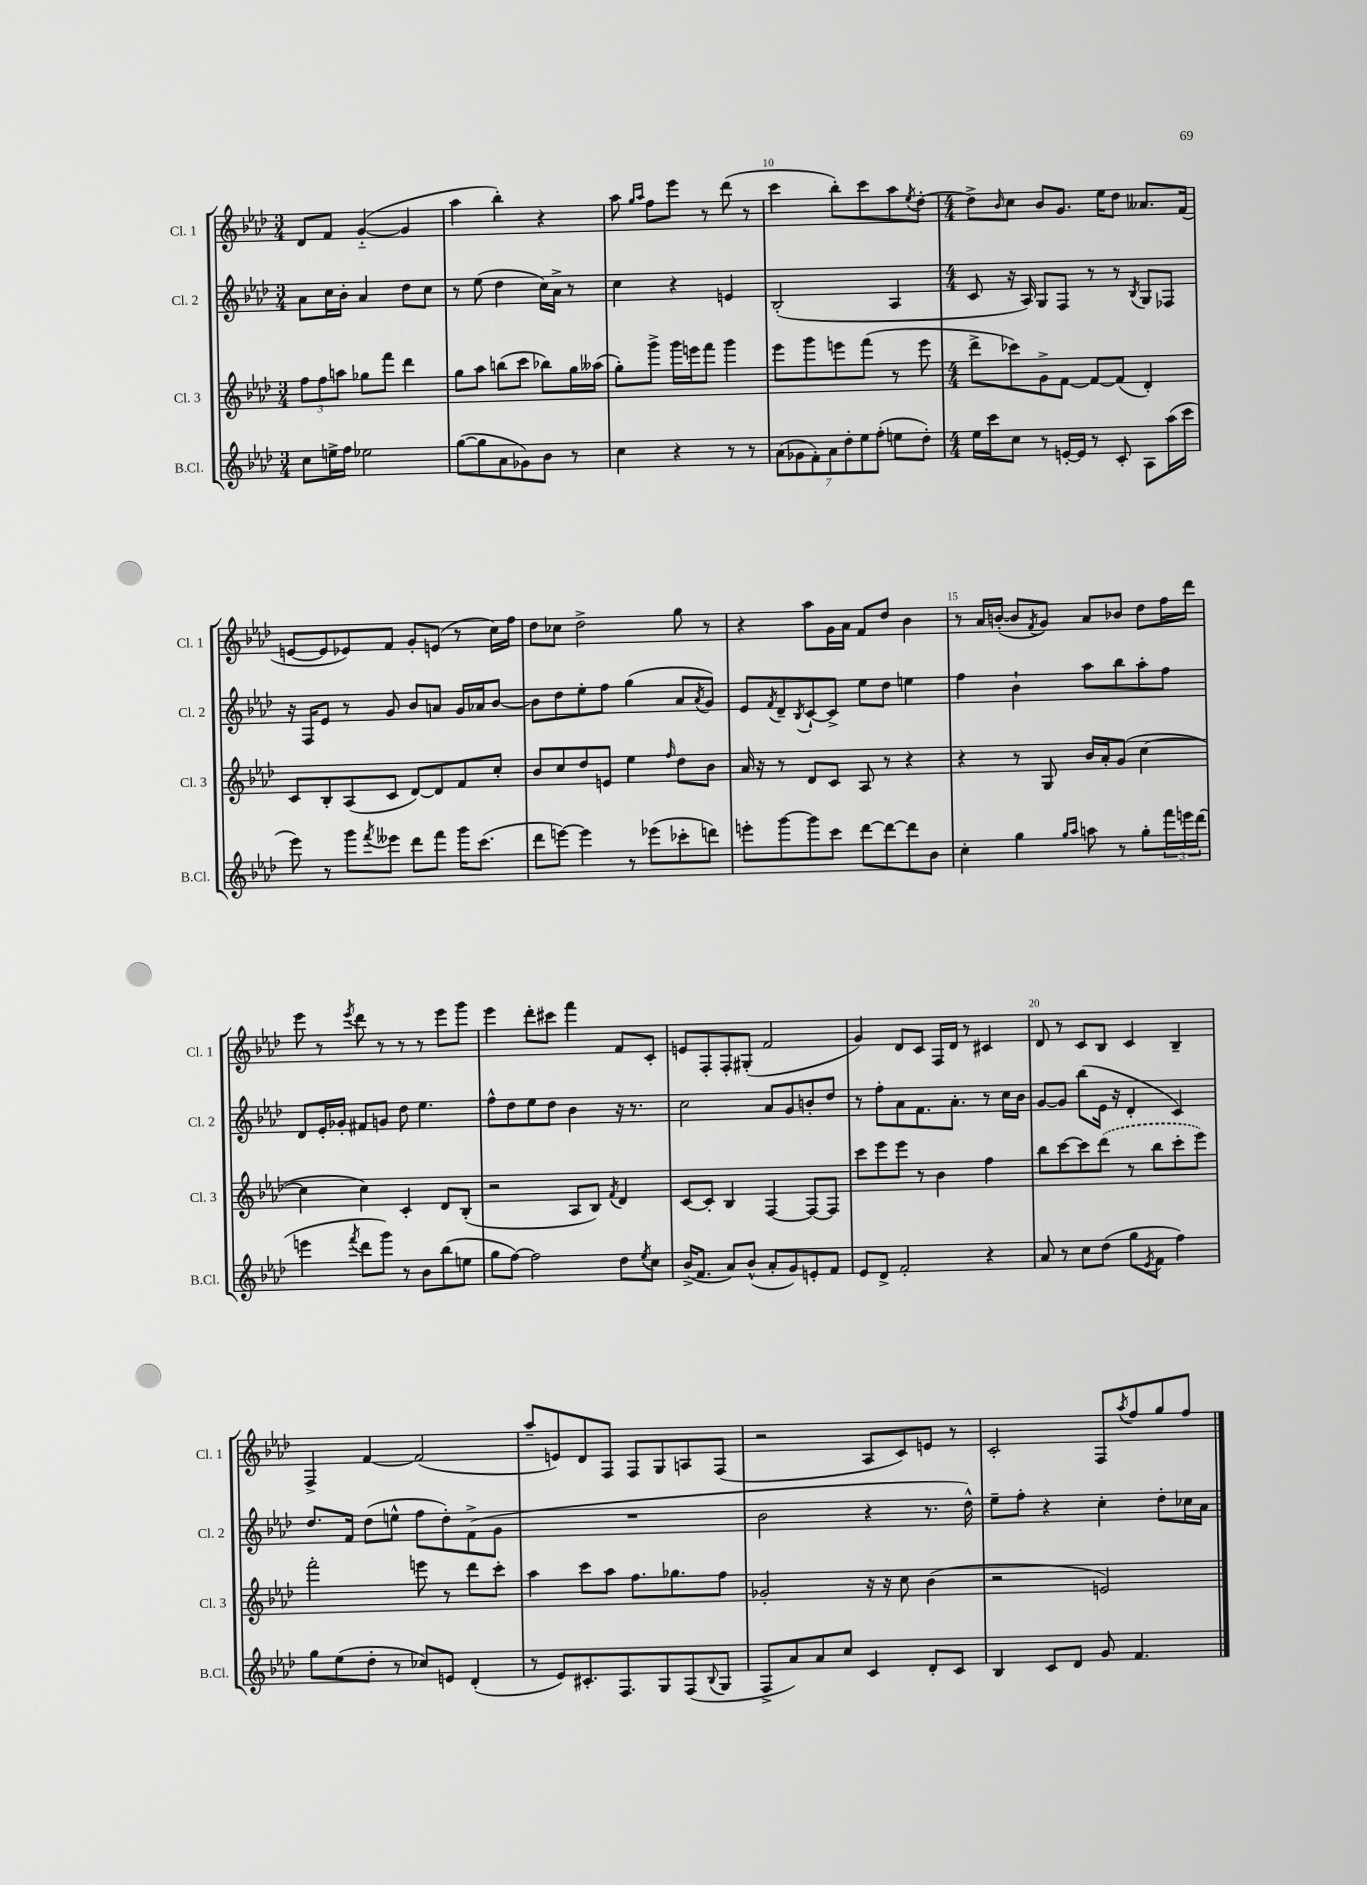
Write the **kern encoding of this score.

**kern	**kern	**kern	**kern
*staff4	*staff3	*staff2	*staff1
*clefG2	*clefG2	*clefG2	*clefG2
*k[b-e-a-d-]	*k[b-e-a-d-]	*k[b-e-a-d-]	*k[b-e-a-d-]
*M3/4	*M3/4	*M3/4	*M3/4
8cc\L	12ff\L	8a-\L	8d-/L
.	12ff\	.	.
16ee^\L	.	16cc\L	8f/J
.	12aa\J	.	.
16ff\JJ	.	16b-'\JJ	.
2ee-\	8gg-\L	4a-/	([4g'~/
.	8fff\J	.	.
.	4ddd-\	8dd-\L	4g/]
.	.	8cc\J	.
=	=	=	=
([8gg\L	8gg\L	8r	4aa-\
8gg\]	8aa-\J	(8ee-\	.
8a-\	(8bb\L	4dd-\	4bb-'\)
8g-\)	8ccc\J	.	.
8b-\J	8bb-\L)	16cc\LL)	4r
.	.	16a-^\JJ	.
8r	16gg\L	8r	.
.	(16aa--\JJ	.	.
=	=	=	=
4cc\	8gg'\L)	4cc\	8aa-\
.	.	.	16qqgg/LL
.	.	.	16qqaa-/JJ
.	8ggg^\J	.	8ff\L
4r	16ggg\LL	4r	8eee-\J
.	16eee\J	.	.
.	8fff\J	.	8r
8r	4ggg\	4e/	(8ddd-\
8r	.	.	8r
=	=	=	=
(14a-\L	8eee-\L	(2B-'/	4ccc\
14g-\	.	.	.
.	8ggg\	.	.
14f'\)	.	.	.
14a-\	.	.	.
.	8eee\	.	8bb-'\L)
14dd-'\	.	.	.
14ee-\	.	.	.
.	(8fff\J	.	8ccc\
(14ff'\J	.	.	.
8ee\L	8r	4A-/	8aa-\
.	.	.	8qee-/
8dd-'\J)	8eee\	.	[8dd-'\J
=	=	=	=
*M4/4	*M4/4	*M4/4	*M4/4
16ee-\LL	8ddd-^\L	8c/	8dd-^\]L
16ccc\J	.	.	.
.	.	.	16qqb-/
8cc\J	8ccc-\)	16r	8cc\J
.	.	16A-/)	.
8r	8g^\	8G/L	8b-/L
[16e'/LL	[8f\J	8F/J	8.g/J
16e/]JJ	.	.	.
8r	8f/_L	8r	.
.	.	.	16ee-\LK
8c'/	(8f/]J	8r	8dd-\J
.	.	8qB-/	.
8A-\L	4d-'/)	8G/L	8.a--/L
(16aa-\L	.	8F-/J	.
16ccc\JJ	.	.	(16f/Jk
=	=	=	=
8eee-\)	8c/L	16r	[8e/L
.	.	16F/LK	.
8r	8B-'/	8e-/J	8e/]
8ggg\L	(8A-/	8r	8e-/)
8qfff/	.	.	.
8eee--\J	8c/J	8g/	8f/J
8ddd-\L	[8d-/L)	8b-/L	8g'/L
8fff\J	8d-/]	8a/J	(8e/J
16ggg\LK	8f/	16g/LL	8r
(8.ccc\J	.	16a-/J	.
.	8cc'/J	[8b-/J	16cc\LL)
.	.	.	16ff\JJ
=	=	=	=
8ddd-\L	8b-/L	8b-\]L	8dd-\L
[8eee\J)	8cc/	8dd-\	8cc-\J
4eee\]	8dd-/	8ee-'\	2dd-^\
.	8e/J	8ff\J	.
8r	4ee-\	(4gg\	.
(8eee-\L	.	.	.
.	16qqff/	.	.
8ccc-'\	8dd-\L	8a-/L	8gg\
.	.	8qa-/	.
8ddd\J)	8b-\J	8g/J)	8r
=	=	=	=
8eee'\L	16a-/	8e-/L	4r
.	16r	.	.
.	.	8qf/	.
[8ggg\	8r	8d-~/	.
.	.	8qB-/	.
8ggg\]	8d-/L	[8c`/	8aa-\L
8ccc\J	8c/J	8c^/]J	16g\L
.	.	.	16a-\JJ
[8ddd-\L	8A-/	8ee-\L	8f/L
8ddd-\_	8r	8dd-\J	8dd-/J
8ddd-\]	4r	4ee\	4b-\
8b-\J	.	.	.
=	=	=	=
4cc'\	4r	4ff\	8r
.	.	.	16a-/LL
.	.	.	([16b'/JJ
4gg\	8r	4b-`\	8b/]L
.	.	.	8qf/
.	8G/	.	8g/J)
16qqgg/LL	.	.	.
16qqaa-/JJ	.	.	.
8aa\	16b-/LL	8aa-\L	8a-/L
.	16a-'/J	.	.
8r	(8g/J	8bb-\	8b-/J
8gg'\L	[4cc\	8aa-'\	8dd-\L
24fff\L	.	8ff\J	16ff\L
24eee\	.	.	.
.	.	.	16ddd-\JJ
(24ddd-\JJ	.	.	.
=	=	=	=
4eee\	4cc\]	8d-/L	8eee-\
.	.	16e-'/L	8r
.	.	16g-'/JJ	.
8qfff/	.	.	8qeee-/
8ddd-\L	4cc\)	8f#/L	8ddd-\
8ggg\J)	.	8g/J	8r
8r	4c'/	8dd-\	8r
8b-\L	.	4.ee-\	8r
(8bb-\	8d-/L	.	8eee-\L
8ee\J	(8B-'/J	.	8ggg\J
=	=	=	=
8gg\L	2r	8ff^^\L	4eee-\
[8ff\J)	.	8dd-\	.
2ff\]	.	8ee-\	8ddd-'\L
.	.	8dd-\J	8ccc#\J
.	8A-/L	4b-\	4fff\
.	8B-/J)	.	.
.	8qf/	.	.
8dd-\L	4d-/	16r	8f/L
.	.	8.r	.
8qee-/	.	.	.
8cc\J	.	.	8c'/J
=	=	=	=
(16b-^/LK	[8c/L	2cc\	8e/L
8.f/J	.	.	.
.	8c'/]J	.	8F'/
8a-/L)	4B-/	.	8F'/
(8b-^^/J	.	.	(8G#'/J
8a-'/L	[4F/	8a-/L	2f/
8g/)	.	8g/	.
8e'/	8F/_L	8b'/	.
8f/J	8F/]J	8dd-/J	.
=	=	=	=
8e-/L	8ccc\L	8r	4g/)
8d-^/J	8eee-\	8ff'\L	.
2f'/	8eee-\J	8a-\	8d-/L
.	8r	8.f\	8c/J
.	4b-\	.	16F/LL
.	.	8.a-'\J	16d-/JJ
.	.	.	8r
4r	4ff\	8r	4c#/
.	.	16cc\LL	.
.	.	16b-\JJ	.
=	=	=	=
8a-/	8bb-\L	[8g/L	8d-/
8r	[8ccc\	8g/]J	8r
8cc\L	8ccc\]	(8bb-\L	8c/L
(8dd-\J	(8ddd-\J	16e-\Jk	8B-/J
.	.	16r	.
8gg\L	8r	4d-'/	4c/
8qe-/	.	.	.
8f\J	8bb-\L	.	.
4ff\)	8ccc'\	4c/)	4B-~/
.	8eee-\J)	.	.
=	=	=	=
8gg\L	2fff'\	8.dd-/L	4F^/
(8ee-\	.	.	.
.	.	16f/Jk	.
8dd-'\J	.	(8dd-\L	[4f/
8r	.	8ee^^\J	.
8cc-/L)	8eee\	8ff\L	(2f/]
8e/J	8r	8dd-'\)	.
(4d-'/	8ddd-\L	(8f^\	.
.	8ccc'\J	8g\J	.
=	=	=	=
8r	4aa-\	1r	8aa-~/L
8e-/L)	.	.	8e/)
8.c#'/	8ccc\L	.	8d-/
.	8aa-\J	.	8F/J
8.F/	.	.	.
.	8.ff\L	.	8F/L
8G/	.	.	8G/
.	8.gg-\	.	.
(8F/	.	.	8A/
8qqB-/	.	.	.
8G/J	8ff\J	.	(8F/J
=	=	=	=
8F^/L	2g-'/	2b-\	2r
8a-/)	.	.	.
8a-/	.	.	.
8cc/J	.	.	.
4c/	16r	4r	8A-/L
.	16r	.	.
.	8cc\	.	8c/)
8d-'/L	(4b-\	8.r	8e/J
8c/J	.	.	8r
.	.	16dd-^^\)	.
=	=	=	=
4B-/	2r	8ee-~\L	2c'/
.	.	8ff'\J	.
8c/L	.	4r	.
8d-/J	.	.	.
8g/	2e/)	4cc'\	8F/L
.	.	.	8qaa-/
4.f/	.	.	8ff/
.	.	8dd-'\L	8gg/
.	.	16cc-\L	8ff/J
.	.	16a-\JJ	.
==	==	==	==
*-	*-	*-	*-
